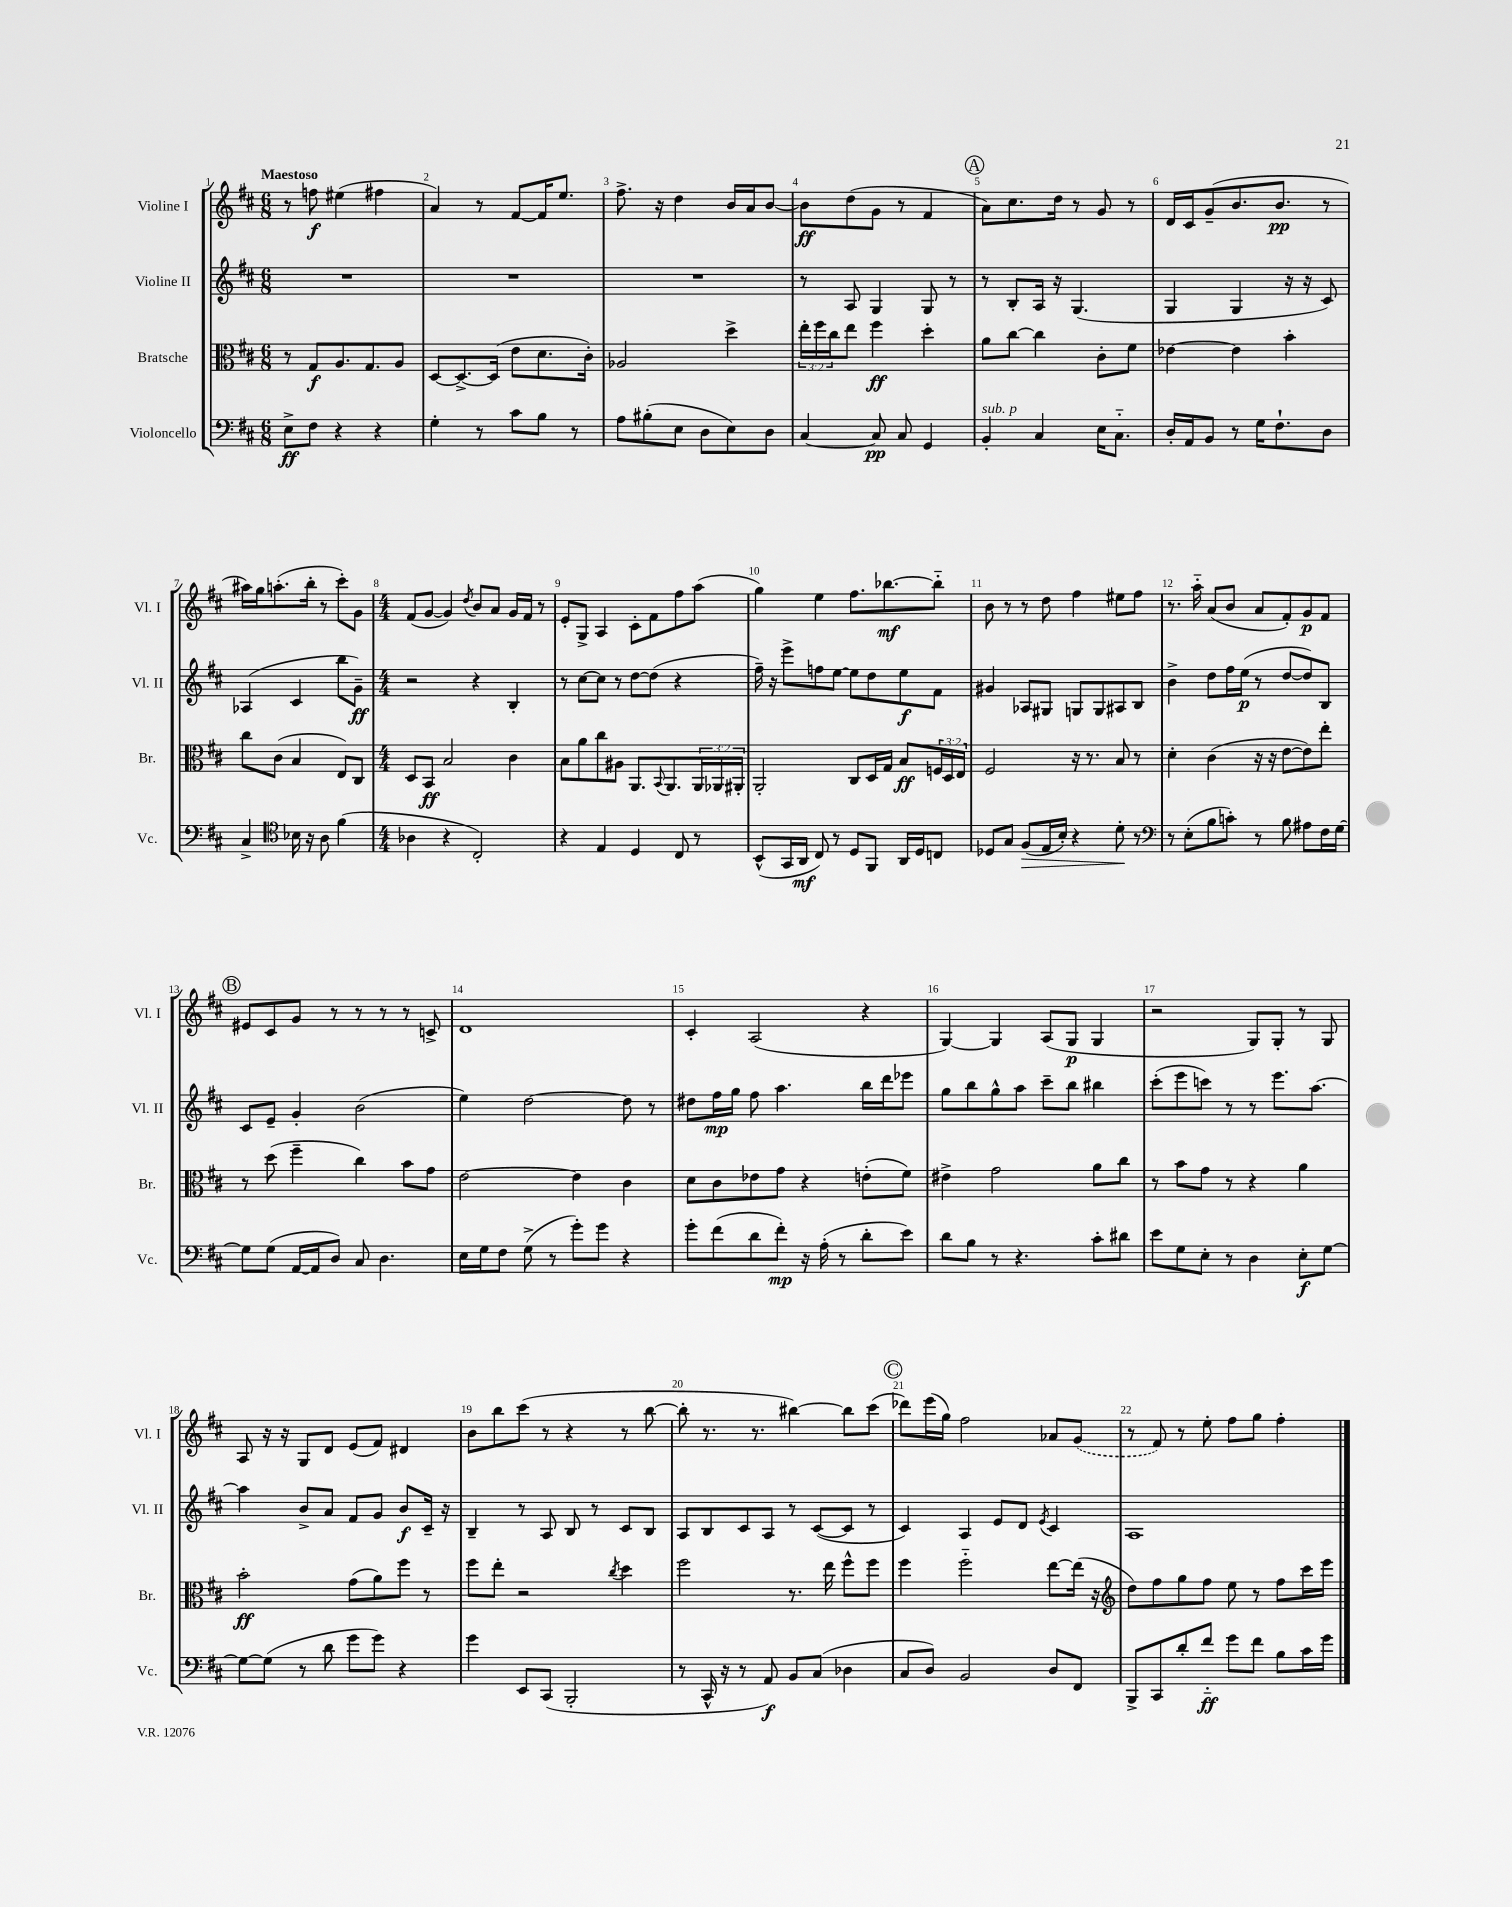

**kern	**kern	**kern	**kern
*staff4	*staff3	*staff2	*staff1
*clefF4	*clefC3	*clefG2	*clefG2
*k[f#c#]	*k[f#c#]	*k[f#c#]	*k[f#c#]
*M6/8	*M6/8	*M6/8	*M6/8
8E^	8r	2.r	8r
8F#	8G	.	8ff
4r	8.A	.	(4ee#
.	8.G	.	.
4r	.	.	4ff#
.	8A	.	.
=	=	=	=
4G'	[8D	2.r	4a)
.	8.D^_	.	.
8r	.	.	8r
.	(16D]	.	.
8c#	8e	.	[8f#
8B	8.d	.	16f#]
.	.	.	8.ee
8r	.	.	.
.	16c#')	.	.
=	=	=	=
8A	2A-	2.r	8.ff#^
(8B#'	.	.	.
.	.	.	16r
8E	.	.	4dd
8D	.	.	.
8E)	4dd^	.	16b
.	.	.	16a
8D	.	.	[8b
=	=	=	=
[4C#	24ee'	8r	8b]
.	24ff#	.	.
.	24cc#	.	.
.	8ee	8A	(8dd
8C#]	4ff#	4G	8g
8C#	.	.	8r
4GG	4dd'	8G	4f#
.	.	8r	.
=	=	=	=
4BB'	8a	8r	8a)
.	[8cc#	8B'	8.cc#
4C#	4cc#]	16A	.
.	.	16r	16dd
.	.	(4.G	8r
16E	8c#'	.	8g
8.C#'~	.	.	.
.	8f#	.	8r
=	=	=	=
16D'	[4e-	4G	16d
16AA	.	.	16c#
8BB	.	.	(8g~
8r	4e-]	4G	8.b
16G	.	.	.
8.F#`	.	.	8.b
.	4b'	16r	.
.	.	16r	.
8D	.	8c#)	8r
=	=	=	=
4C#^	8cc#	(4A-	16aa#)
.	.	.	16gg
.	(8c#	.	(8.aa'
*clefC4	*	*	*
16B-	4B	4c#	.
16r	.	.	16bb'
8A	.	.	8r
(4f#	8E)	8bb	8ccc#')
.	8C#	8g~)	8g
=	=	=	=
*M4/4	*M4/4	*M4/4	*M4/4
4A-	8D	2r	(8f#
.	8BB	.	[8g
4r	2B	.	4g])
.	.	.	8qdd
2C#')	.	4r	8b
.	.	.	8a
.	4c#	4B'	16g
.	.	.	16f#
.	.	.	8r
=	=	=	=
4r	8B	8r	8e'
.	8a	[8cc#	8G^
4E	8cc#	8cc#]	4A
.	8A#	8r	.
4D	8.AA	[8dd	8c#'
.	.	(8dd]	8f#
.	8qqBB	.	.
.	8.AA	.	.
8C#	.	4r	8ff#
8r	24AA	.	(8aa
.	24AA-	.	.
.	24AA#'	.	.
=	=	=	=
(8BB^^	2AA'	16ff#~)	4gg)
.	.	16r	.
16GG	.	8eee^	.
16AA	.	.	.
8C#)	.	8ff	4ee
8r	.	[8ee	.
8D	8C#	8ee]	8.ff#
8FF#	16D	8dd	.
.	16G	.	[8.bb-
16AA	8B	8ee	.
16D	.	.	.
8C	24F	8f#	8bb-'~]
.	24D	.	.
.	24E	.	.
=	=	=	=
8D-	2F#	4g#	8b
8G	.	.	8r
(8F#	.	8A-	8r
16E	.	8G#	8dd
16B')	.	.	.
4r	16r	8G	4ff#
.	8.r	.	.
.	.	8G	.
8d'	8B	8A#	8ee#
8r	8r	8B	8ff#
=	=	=	=
*clefF4	*	*	*
8r	4d'	4b^	8.r
(8E'	.	.	.
.	.	.	16aa'~
8B	(4c#	8dd	(8a
8c')	.	16ff#	8b
.	.	(16ee	.
8r	16r	8r	8a
.	16r	.	.
8B	[8e	[8dd	8f#')
8A#	8e])	8dd])	8g
16F#	8ee'	8B	8f#
[16G	.	.	.
=	=	=	=
8G]	8r	8c#	8e#
(8G	(8dd	8e~	8c#
[16AA	4ff#~	4g'	8g
16AA]	.	.	.
8D)	.	.	8r
8C#	4cc#)	(2b	8r
4.D	.	.	8r
.	8b	.	8r
.	8g	.	8c^
=	=	=	=
16E	[2e	4ee)	1d
16G	.	.	.
8F#	.	.	.
(8G^	.	[2dd	.
8r	.	.	.
8g')	4e]	.	.
8g	.	.	.
4r	4c#	8dd]	.
.	.	8r	.
=	=	=	=
8g'	8d	8dd#	4c#'
(8f#	8c#	16ff#	.
.	.	16gg	.
8d	8e-	8ff#	(2A
8f#')	8g	4.aa	.
16r	4r	.	.
(16A'	.	.	.
8r	.	.	.
8d'	(8e'	16bb	4r
.	.	16ddd	.
8e)	8f#)	8eee-	.
=	=	=	=
8d	4e#^	8gg	[4G)
8B	.	8bb	.
8r	2g	8gg^^	4G]
4.r	.	8aa	.
.	.	8ccc#~	(8A
.	.	8bb	8G
8c#'	8a	4bb#	4G
8d#	8cc#	.	.
=	=	=	=
8e	8r	(8ccc#'	2r
8G	8b	8eee	.
8E'	8g	8ccc)	.
8r	8r	8r	.
4D	4r	8r	8G)
.	.	8.eee	8G'
8E'	4a	.	8r
.	.	[8.aa	.
[8G	.	.	8G
=	=	=	=
8G_	2b'	4aa]	8A
(8G]	.	.	16r
.	.	.	16r
8r	.	8b^	8G
8d	.	8a	8d
8g	(8g	8f#	(8e
8g)	8a)	8g	8f#)
4r	8ff#	8b	4d#
.	8r	16c#~	.
.	.	16r	.
=	=	=	=
4g	8ff#	4B~	8b
.	8ee'	.	8bb
8EE	2r	8r	(8ccc#
(8CC#	.	8A	8r
2BBB'	.	8B	4r
.	.	8r	.
.	8qcc#	.	.
.	4dd	8c#	8r
.	.	8B	[8bb
=	=	=	=
8r	2ff#	8A	8bb']
16CC#^^	.	8B	8.r
16r	.	.	.
8r	.	8c#	.
.	.	.	8.r
8AA)	.	8A	.
8BB	8.r	8r	[4bb#)
(8C#	.	([8c#	.
.	16ee	.	.
4D-	8ff#^^	8c#]	8bb#]
.	8ff#	8r	(8ccc#
=	=	=	=
8C#	4ff#	4c#)	8ddd-)
8D)	.	.	(16eee
.	.	.	16gg)
2BB	2ff#'~	4A	2ff#
.	.	8e	.
.	.	8d	.
.	.	8qe	.
8D	[8ee	4c#	8a-
8FF#	(16ee]	.	(8g
.	16r	.	.
=	=	=	=
*	*clefG2	*	*
8BBB^	8dd)	1A	8r
8CC#	8ff#	.	8f#)
8d'	8gg	.	8r
8f#'~	8ff#	.	8ee'
8g	8ee	.	8ff#
8f#	8r	.	8gg
8B	8ff#	.	4ff#'
16c#	16ccc#	.	.
16g	16eee	.	.
==	==	==	==
*-	*-	*-	*-
